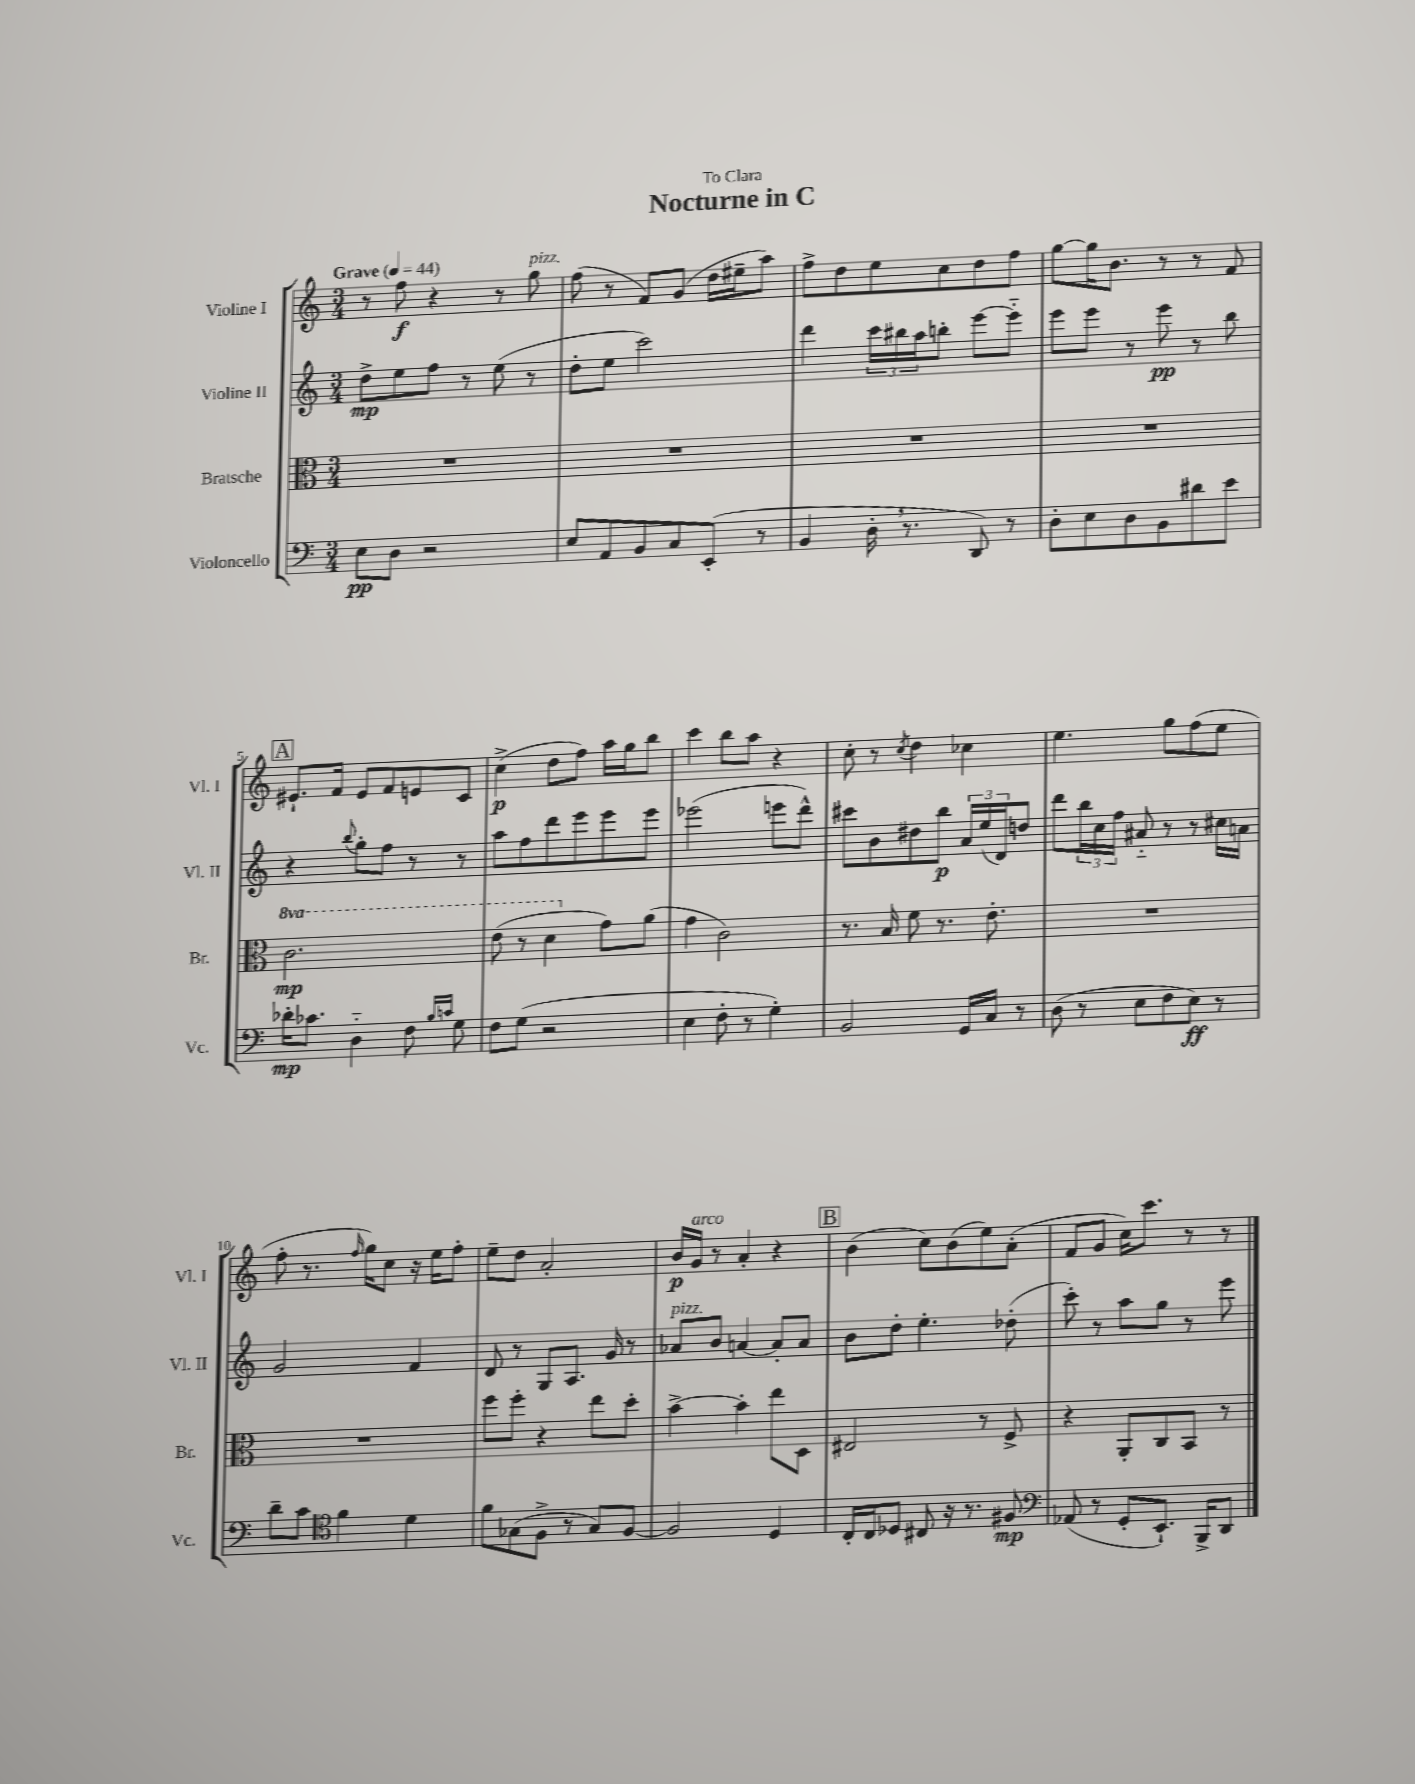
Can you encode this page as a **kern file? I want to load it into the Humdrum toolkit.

**kern	**kern	**kern	**kern
*staff4	*staff3	*staff2	*staff1
*clefF4	*clefC3	*clefG2	*clefG2
*k[]	*k[]	*k[]	*k[]
*M3/4	*M3/4	*M3/4	*M3/4
*MM44	*MM44	*MM44	*MM44
8E\L	2.r	8dd^\L	8r
8D\J	.	8ee\	8ff\
2r	.	8ff\J	4r
.	.	8r	.
.	.	(8ee\	8r
.	.	8r	8gg\
=	=	=	=
8E/L	2.r	8dd'\L	(8ff\
8AA/	.	8ee\J	8r
8BB/	.	2ccc\)	8f/L)
8C/	.	.	(8g/J
(8EE'/J	.	.	16dd\LL
.	.	.	16ee#~\J
8r	.	.	8aa\J)
=	=	=	=
4BB/	2.r	4ddd\	8ff^\L
.	.	.	8dd\
16D'\	.	24ccc\LL	8ee\
.	.	24bb#\	.
8.r	.	.	.
.	.	24aa\J	.
.	.	8bb'\J	8cc\
8DD/)	.	[8eee\L	8dd\
8r	.	8eee'~\]J	8ff\J
=	=	=	=
8D'\L	2.r	8eee\L	[8gg\L
8E\	.	8eee\J	16gg\]K
.	.	.	8.b\J
8D\	.	8r	.
8BB\	.	8eee\	8r
8d#\	.	8r	8r
8e\J	.	8bb\	8f/
=	=	=	=
16d-'\LK	2.cc\	4r	8.e#`/L
8.c-\J	.	.	.
.	.	.	16f/Jk
.	.	8qqbb/	.
4D'~\	.	8gg'\L	8e#/L
.	.	8ff\J	8f/
8F\	.	8r	8e/
16qqB/LL	.	.	.
16qqc/JJ	.	.	.
8G\	.	8r	8c/J
=	=	=	=
8F\L	(8ee\	8aa\L	(4cc^\
(8G\J	8r	8ff\	.
2r	4dd\	8ddd\	8dd\L
.	.	8eee\	8ff\J)
.	8g\L)	8eee\	16aa\LL
.	.	.	16gg\J
.	(8a\J	8eee\J	8bb\J
=	=	=	=
4E\	4g\	(2eee-\	4ccc\
8F'\	2c\)	.	8bb\L
8r	.	.	8aa\J
4G'\)	.	8eee\L	4r
.	.	8ddd^^\J)	.
=	=	=	=
2BB/	8.r	8ccc#\L	8cc'\
.	.	8b\	8r
.	16B/	.	.
.	.	.	8qcc/
.	8f\	8dd#\	4dd\
.	8.r	8bb\J	.
16GG/LL	.	24a/LL	4cc-\
.	.	(24ee/	.
16C/JJ	8.e'\	.	.
.	.	24d/J)	.
8r	.	8dd/J	.
=	=	=	=
(8D\	2.r	8ddd\L	4.ee\
8r	.	24bb\L	.
.	.	24cc\	.
.	.	24ff\JJ	.
8E\L	.	8a#'~/	.
8F\	.	8r	8gg\L
8E\J)	.	8r	(8ff\
8r	.	16cc#\LL	8ee\J
.	.	16a\JJ	.
=	=	=	=
8d~\L	2.r	2g/	8ff'\
8c\J	.	.	8.r
*clefC4	*	*	*
4f\	.	.	.
.	.	.	16qqff/
.	.	.	16gg\LK)
.	.	.	8cc\J
4d\	.	4f/	16r
.	.	.	16ee\LK
.	.	.	8ff'\J
=	=	=	=
8f\L	8ff\L	8d/	8ee~\L
(8G-\	8ff'\J	8r	8dd\J
8F^\J	4r	8G/L	2a'/
8r	.	8.A/J	.
8G-/L)	8ee\L	.	.
.	.	16g/	.
[8F/J	8dd'\J	8r	.
=	=	=	=
2F/]	[4b^\	8a-/L	16b/LL
.	.	.	16g/JJ
.	.	8b/J	8r
.	4b'\]	[4a/	4a'/
4D/	8ee\L	8a'/]L	4r
.	8D\J	8a/J	.
=	=	=	=
16C'/LL	2E#/	8b\L	(4b\
16C/J	.	.	.
8D-/J	.	8dd'\J	.
8C#/	.	4.ee'\	8cc\L)
16r	.	.	(8b\
8.r	.	.	.
.	8r	.	8ee\)
8F#/	8F^/	(8dd-'\	(8a'\J
=	=	=	=
*clefF4	*	*	*
(8AA-/	4r	8ccc'\)	8f/L
8r	.	8r	8g/J
8GG'/L	8AA'/L	8aa\L	16cc\LK)
.	.	.	8.ccc\J
8.EE`/J)	8C/	8gg\J	.
.	8BB/J	8r	8r
16BBB^/LK	.	.	.
8DD/J	8r	8eee\	8r
==	==	==	==
*-	*-	*-	*-
